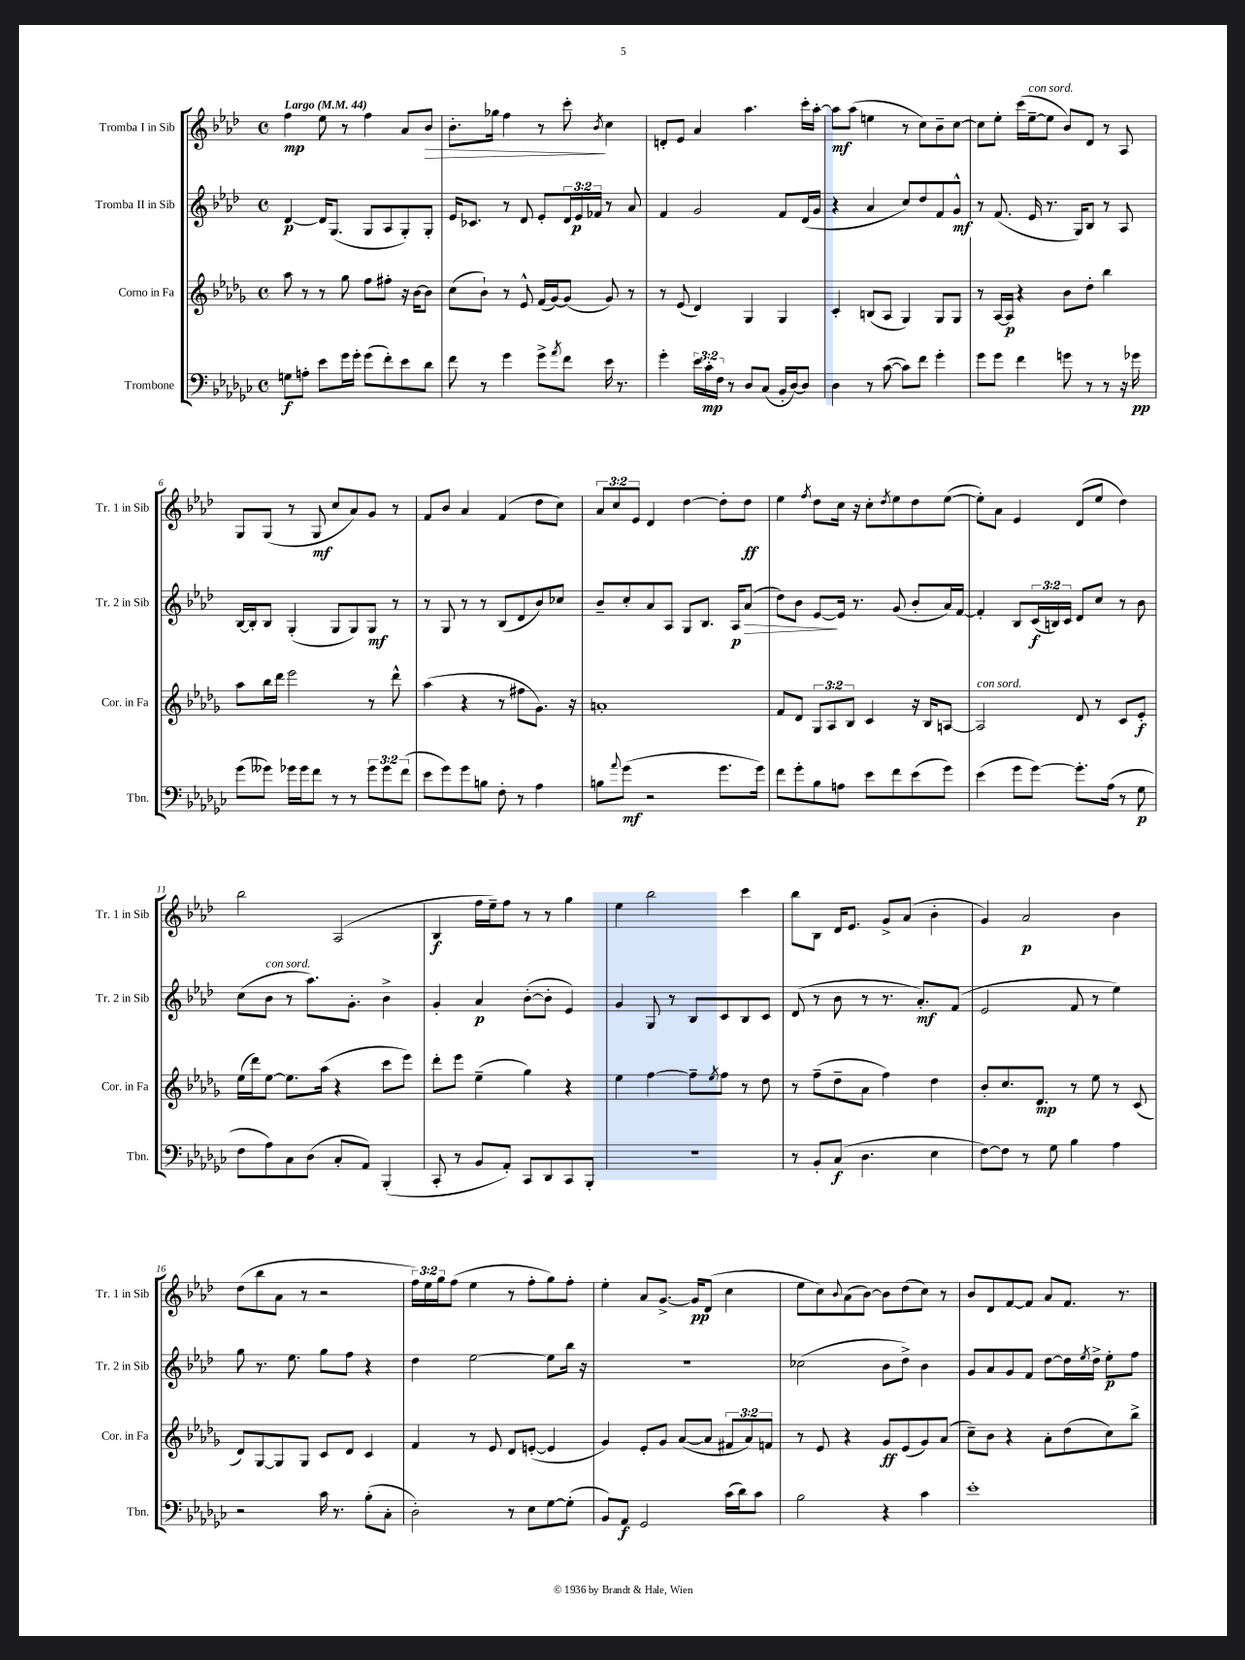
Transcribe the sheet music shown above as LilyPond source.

<<
\new StaffGroup <<
\new Staff = "s0" \with { instrumentName = "Tromba I in Sib" shortInstrumentName = "Tr. 1 in Sib" } {
    \clef treble \key aes \major \defaultTimeSignature \time 4/4 \override Staff.TupletNumber.text = #tuplet-number::calc-fraction-text \tempo "Largo" 4 = 44
    f''4\mp ees''8 r8 f''4 aes'8 bes'8\> |
    bes'8.-. ges''16 f''4 r8 c'''8-.\! \acciaccatura { bes'8 } c''4 |
    d'8-. ees'8 aes'4 aes''4. c'''16-. aes''16~-. |
    aes''8\mf aes''8( e''4 r8 c''8) bes'8-- c''8~ |
    c''8 ees''8-. c'''16( ees''16~--^\markup { \italic "con sord." } ees''8 bes'8) des'8 r8 aes8 |
    g8 g8( r8 g8\mf c''8 aes'8) g'8 r8 |
    f'8 bes'8 aes'4 f'4( des''8 c''8) |
    \tuplet 3/2 { aes'8 c''8 ees'8 } des'4 des''4~ des''8-. des''8\ff |
    ees''4 \acciaccatura { f''8 } des''8 c''16 r16 c''8-. \acciaccatura { des''8 } ees''8 des''8 ees''8~( |
    ees''8-.) aes'8 ees'4 des'8( ees''8 des''4) |
    bes''2 aes2( |
    bes4\f f''16 ees''16--) f''8 r8 r8 g''4 |
    ees''4 bes''2 c'''4 |
    bes''8 bes8 des'16 ees'8. g'8-> aes'8( bes'4-. |
    g'4) aes'2\p bes'4 |
    des''8( bes''8 aes'8 r8 r2 |
    \tuplet 3/2 { f''16) ees''16 g''16 } f''8( ees''4 r8 f''8-. g''8) f''8-. |
    ees''4-. aes'8 g'8.~-> g'16\pp des'8( c''4 |
    ees''8 c''8) \appoggiatura { bes'8 } aes'8( bes'8~) bes'8 des''8( c''8) r8 |
    bes'8 des'8 f'8~ f'8 aes'8 f'8. r8. \bar "|." |
}
\new Staff = "s1" \with { instrumentName = "Tromba II in Sib" shortInstrumentName = "Tr. 2 in Sib" } {
    \clef treble \key aes \major \defaultTimeSignature \time 4/4 \override Staff.TupletNumber.text = #tuplet-number::calc-fraction-text
    des'4~\p des'16 g8.( g8 aes8 g8-.) g8-. |
    ees'16 ces'8. r8 des'8 ees'8-. \tuplet 3/2 { des'16 ees'16\p fes'16 } r8 aes'8 |
    f'4 g'2 f'8 des'16( g'16 |
    r4 aes'4 c''8) des''8 f'8 g'8-^\mf |
    r8 f'8.( ees'16 r8. g16) bes8 r8 aes8 |
    bes16~ bes16-. bes8 g4-.( g8 g8) g8\mf r8 |
    r8 g8 r8 r8 bes8( des'8 bes'8) ces''8 |
    bes'8-- c''8-. aes'8 aes8 g8 bes8. aes16\p aes'8\>( |
    des''8) bes'8 ees'8~\! ees'16 r8. g'8( bes'8-. aes'16) f'16~ |
    f'4-. bes8 \tuplet 3/2 { c'16\f( b16) c'16 } des'8 c''8 r8 bes'8 |
    c''8( bes'8^\markup { \italic "con sord." } r8 aes''8.) g'8.-. bes'4-> |
    g'4-. aes'4\p bes'8~-.( bes'8-. ees'4) |
    g'4 g8 r8 bes8 c'8 bes8 c'8 |
    des'8( r8 bes'8 r8 r8. aes'8.-.\mf) f'8( |
    ees'2 f'8 r8 ees''4) |
    g''8 r8. ees''8. g''8 f''8 r4 |
    des''4 ees''2~ ees''8 bes''16 r16 |
    R1 |
    ces''2( bes'8 des''8->) bes'4 |
    g'8 aes'8 g'8 f'8 des''8~ des''16 \acciaccatura { ees''8 } des''16-> ees''8-.\p f''8 \bar "|." |
}
\new Staff = "s2" \with { instrumentName = "Corno in Fa" shortInstrumentName = "Cor. in Fa" } {
    \clef treble \key des \major \defaultTimeSignature \time 4/4 \override Staff.TupletNumber.text = #tuplet-number::calc-fraction-text
    aes''8 r8 r8 ges''8 f''8 fis''8-. r16 bes'16~ bes'8 |
    c''8( bes'8-!) r8 ees'8-^ f'16( ges'16~) ges'8( ges'8) r8 |
    r8 ees'8( des'4) ges4 ges4 |
    c'4-. b8( aes8 ges4) ges8 ges8 |
    r8 aes16~ aes16\p r4 bes'8 des''8-. bes''4 |
    aes''8 bes''16 des'''16 ees'''2 r8 des'''8-^ |
    aes''4( r4 r8 fis''8 ges'8.) r16 |
    a'1-. |
    f'8 des'8 \tuplet 3/2 { ges8 aes8 bes8 } c'4 r16 bes16 a8~ |
    a2^\markup { \italic "con sord." } des'8 r8 c'8 ees'8-.\f |
    ees''16( des'''16) ees''8~ ees''8. aes''16( r4 c'''8 ees'''8) |
    des'''8-. ees'''8 ees''4--( ges''4) r4 |
    ees''4 f''4~ f''8-- \acciaccatura { ees''8 } f''8 r8 des''8 |
    r8 f''8--( des''8-- aes'8 f''4) des''4 |
    bes'8-. c''8. des'8.\mp r8 ees''8 r8 c'8( |
    des'8) ges8~ ges8 ges8 c'8 des'8 c'4 |
    f'4 r8 ees'8 des'8 e'8~-.( e'4 |
    ges'4) ees'8-. ges'8 aes'8~( aes'8 \tuplet 3/2 { fis'8 aes'8) f'8 } |
    r8 ees'8 r4 ges'8\ff ees'8( ges'8) aes'8( |
    c''8--) bes'8 r4 aes'8-. des''8( c''8) bes''8-> \bar "|." |
}
\new Staff = "s3" \with { instrumentName = "Trombone" shortInstrumentName = "Tbn." } {
    \clef bass \key ges \major \defaultTimeSignature \time 4/4 \override Staff.TupletNumber.text = #tuplet-number::calc-fraction-text
    g8\f a8-. ees'8 ges'16 ges'16-. ges'8( f'8-.) ees'8 des'8 |
    f'8 r8 ges'4 ges'8-> \acciaccatura { aes'8 } f'8 ees'16 r8. |
    ges'4-. \tuplet 3/2 { ees'16 ces'16-.\mp f16 } r8 des8 ces8( bes,16-. des16~) des8 |
    des4 r8 ces'8~( ces'8) f'8 ges'4-. |
    ges'8 ges'8 f'4 g'8 r8 r8 r16 ges'16\pp |
    ges'8( geses'8) ges'16 ges'16 f'8 r8 r8 \tuplet 3/2 { ges'8 ges'8 f'8( } |
    ees'8 ges'8) ges'8 b8 f8-. r8 aes4 |
    b8 \appoggiatura { aes'8 } ges'8\mf( r2 ges'8. ges'16) |
    f'8 ges'8-. bes8 a8 ees'8 f'8 ees'8( ges'8) |
    ees'4( ges'8 ges'8~) ges'8.-. aes16( r8 ges8\p |
    f8 aes8) ces8 des8( ces8-. aes,8) bes,,4-.( |
    ces,8-. r8 bes,8 aes,8-.) ces,8 des,8 ces,8 bes,,8-. |
    R1 |
    r8 bes,8-. ces8\f( des4. ees4 |
    f8~) f8 r8 ges8 bes4 aes4 |
    r2 ces'16 r8. bes8-.( ces8-. |
    des2-.) r8 ees8 ges8~ ges8-.( |
    bes,8) aes,8\f ges,2 ces'16( des'16) ces'8 |
    bes2 r4 ces'4 |
    ees'1-. \bar "|." |
}
>>
>>
